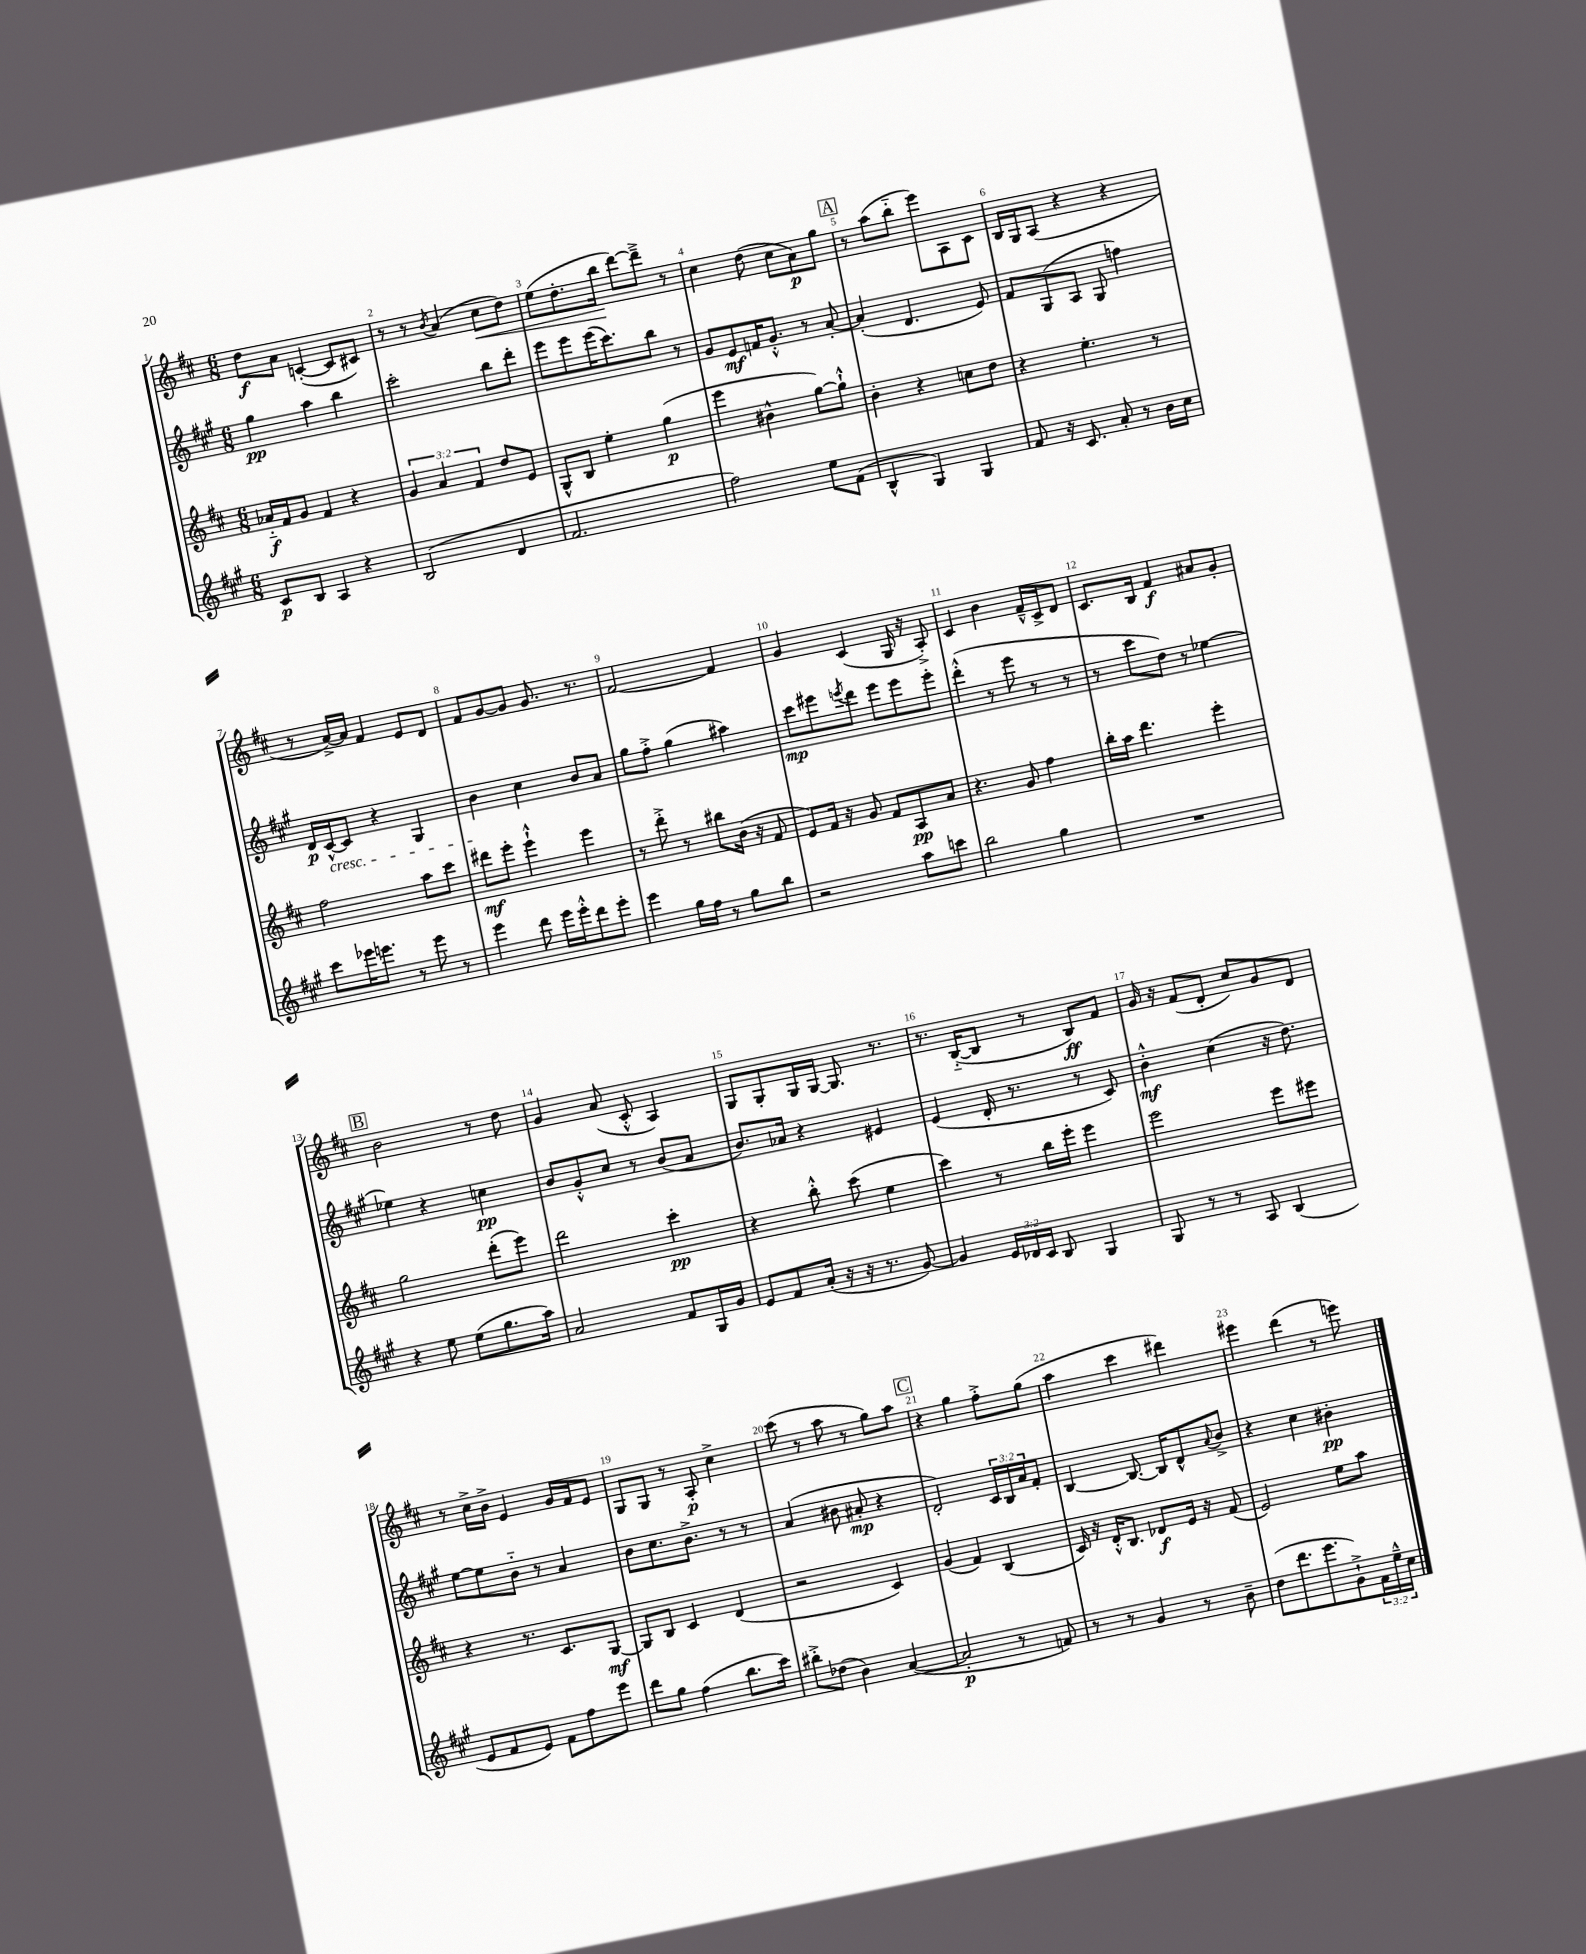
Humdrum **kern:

**kern	**dynam	**kern	**dynam	**kern	**dynam	**kern	**dynam
*part4	*part4	*part3	*part3	*part2	*part2	*part1	*part1
*staff4	*staff4	*staff3	*staff3	*staff2	*staff2	*staff1	*staff1
*clefG2	*	*clefG2	*	*clefG2	*	*clefG2	*
*k[f#c#g#]	*	*k[f#c#]	*	*k[f#c#g#]	*	*k[f#c#]	*
*M6/8	*	*M6/8	*	*M6/8	*	*M6/8	*
=1	=1	=1	=1	=1	=1	=1	=1
8c#/L	p	16a-X/LL	f	4gg#\	pp	8dd\L	f
.	.	16f#/J	.	.	.	.	.
8B/J	.	8g/J	.	.	.	8a\J	.
4A/	.	4f#/	.	4aa\	.	([4cn'/	.
4r	.	4r	.	4bb\	.	8c/L]	.
.	.	.	.	.	.	8c#X/J)	.
=2	=2	=2	=2	=2	=2	=2	=2
(2B/	.	6g/	.	2ccc#'\	.	8r	.
.	.	.	.	.	.	8r	.
.	.	6a/	.	.	.	.	.
.	.	.	.	.	.	8qb/	.
.	.	.	.	.	.	(4a/	.
.	.	6f#/	.	.	.	.	.
!	!	!	!	!	!	!	!LO:HP:b
4d/	.	8dd/L	.	8bb\L	.	8cc#\L	<
.	.	8e/J	.	8ddd'\J	.	8dd\J)	.
=3	=3	=3	=3	=3	=3	=3	=3
2.f#/	.	8G^^/L	.	8eee\L	.	(8ee\L	.
.	.	8B/J	.	8eee\	.	8.dd'\	.
.	.	4ee'\	.	(16eee\K	.	.	.
.	.	.	.	8.ccc#\)	.	16bb\Jk	.
.	.	.	.	.	.	[8ddd\L)	[
.	.	(4gg\	p	8bb\J	.	8ddd~^\J]	.
.	.	.	.	8r	.	8r	.
=4	=4	=4	=4	=4	=4	=4	=4
2ff#\)	.	4eee\	.	8g#/L	.	4cc#\	.
.	.	.	.	8e/	mf	.	.
.	.	4b#X^^\	.	16fn/K	.	(8dd\	.
.	.	.	.	8.g#'^^/J	.	.	.
.	.	.	.	.	.	8cc#\L	.
8ee\L	.	[8gg\L)	.	8r	.	8a\)	p
(8f#\J	.	8gg`^^\J]	.	[8a'/	.	8gg\J	.
!!LO:REH:place=s1:t=A
=5	=5	=5	=5	=5	=5	=5	=5
4B^^/	.	4b'\	.	(4a'/]	.	8r	.
.	.	.	.	.	.	(8aa\L	.
4G#/)	.	4r	.	4.d/	.	8bb\J	.
.	.	.	.	.	.	8eee\L)	.
4G#/	.	8ccn\L	.	.	.	8A\	.
.	.	8dd\J	.	8e/)	.	8c#\J	.
=6	=6	=6	=6	=6	=6	=6	=6
8f#/	.	4r	.	8f#/L	.	16B/LL	.
.	.	.	.	.	.	16G/J	.
16r	.	.	.	(8G#/	.	(8A/J	.
8.c#/	.	.	.	.	.	.	.
.	.	4.ee'\	.	8A/J	.	4r	.
8a'/	.	.	.	8G#/	.	.	.
8r	.	.	.	4ffn\)	.	4r	.
16b\LL	.	8r	.	.	.	.	.
16cc#\JJ	.	.	.	.	.	.	.
!!LO:LB:g=z
=7	=7	=7	=7	=7	=7	=7	=7
8ccc#\L	.	2ff#\	.	16d/LL	p	8r	.
!	!	!	!	!LO:TX:b:i:t=cresc.	!	!	!
.	.	.	.	[16c#^^/J	.	.	.
16eee-X\K	.	.	.	8c#/J]	.	[16a^/LL)	.
8.eeen\J	.	.	.	.	.	16a/JJ]	.
.	.	.	.	4r	.	4f#/	.
8r	.	.	.	.	.	.	.
8eee\	.	8aa\L	.	4G#/	.	8e/L	.
8r	.	8ccc#\J	.	.	.	8d/J	.
=8	=8	=8	=8	=8	=8	=8	=8
4eee\	.	8ddd#X\L	mf	4b\	.	8f#/L	.
.	.	8eee'\J	.	.	.	[8g/	.
8ddd\	.	4eee`^^\	.	4cc#\	.	8g/J]	.
16eee\LL	.	.	.	.	.	8.g/	.
16eee'^^\J	.	.	.	.	.	.	.
8ddd\	.	4eee\	.	8b/L	.	.	.
.	.	.	.	.	.	8.r	.
8eee'\J	.	.	.	8a/J	.	.	.
=9	=9	=9	=9	=9	=9	=9	=9
4eee\	.	8r	.	8gg#\L	.	[2f#/	.
.	.	8ddd'^\	.	8ff#'^\J	.	.	.
16gg#\LL	.	8r	.	(4gg#\	.	.	.
16ff#\JJ	.	.	.	.	.	.	.
8r	.	8bb#X\L	.	.	.	.	.
8gg#\L	.	(16b\Jk	.	4aa#X\)	.	4f#/]	.
.	.	16r	.	.	.	.	.
8bb\J	.	8f#/	.	.	.	.	.
=10	=10	=10	=10	=10	=10	=10	=10
2r	.	8e/L)	.	8ccc#\L	mp	4g/	.
.	.	16f#/Jk	.	8eee#X\	.	.	.
.	.	16r	.	.	.	.	.
.	.	.	.	8qeeen/	.	.	.
.	.	8g/	.	8ddd\J	.	(4c#/	.
.	.	8f#/L	.	8eee\L	.	.	.
8aa\L	.	8A/	pp	8eee\	.	16G/	.
.	.	.	.	.	.	16r	.
8cccn\J	.	8a/J	.	8eee'\J	.	8A'^/)	.
=11	=11	=11	=11	=11	=11	=11	=11
2bb\	.	4.r	.	(4ddd'^^\	.	4c#/	.
.	.	.	.	8r	.	4b\	.
.	.	8g/	.	8eee\	.	.	.
4gg#\	.	4ff#\	.	8r	.	16f#~^^/LL	.
.	.	.	.	.	.	16c#^/J	.
.	.	.	.	8r	.	8d/J	.
=12	=12	=12	=12	=12	=12	=12	=12
2.r	.	16bb'\LL	.	8r	.	8.c#/L	.
.	.	16aa\JJ	.	.	.	.	.
.	.	4.ddd\	.	8ccc#\L	.	.	.
.	.	.	.	.	.	16B/Jk	.
.	.	.	.	8dd\J)	.	4f#/	f
.	.	.	.	8r	.	.	.
.	.	4eee'\	.	[4ee-X\	.	8a#X/L	.
.	.	.	.	.	.	8g'/J	.
!!LO:LB:g=z
!!LO:REH:place=s1:t=B
=13	=13	=13	=13	=13	=13	=13	=13
4r	.	2gg\	.	4ee-X\]	.	2b\	.
8ee\	.	.	.	4r	.	.	.
(8ee\L	.	.	.	.	.	.	.
8.gg#\	.	(8ddd'\L	.	4ccn\	pp	8r	.
.	.	8eee\J)	.	.	.	8dd\	.
16aa\Jk)	.	.	.	.	.	.	.
=14	=14	=14	=14	=14	=14	=14	=14
2a/	.	2ddd\	.	8b/L	.	4g/	.
.	.	.	.	8g#'^^/	.	.	.
.	.	.	.	8cc#/J	.	(8a/	.
.	.	.	.	8r	.	8c#'^^/	.
8f#/L	.	4ccc#'\	pp	(8b/L	.	4A/)	.
16G#/L	.	.	.	8a/J	.	.	.
16g#/JJ	.	.	.	.	.	.	.
=15	=15	=15	=15	=15	=15	=15	=15
8e/L	.	4r	.	8.b/L)	.	8G/L	.
8f#/	.	.	.	.	.	8G'/	.
.	.	.	.	16a-X/Jk	.	.	.
(16a'/Jk	.	8bb'^^\	.	4r	.	16G/L	.
16r	.	.	.	.	.	[16G/JJ	.
16r	.	(8ccc#\	.	.	.	8.G/]	.
8.r	.	.	.	.	.	.	.
.	.	4ee\	.	4e#X/	.	.	.
.	.	.	.	.	.	8.r	.
[8g#/)	.	.	.	.	.	.	.
=16	=16	=16	=16	=16	=16	=16	=16
4g#/]	.	4ccc#\)	.	(4e/	.	8.r	.
.	.	.	.	.	.	([16B/KL	.
24e/LL	.	8r	.	16d'/	.	8B/J]	.
24d-X/	.	.	.	.	.	.	.
.	.	.	.	8.r	.	.	.
24c#/JJ	.	.	.	.	.	.	.
8B/	.	16bb\LL	.	.	.	8r	.
.	.	16eee'\JJ	.	.	.	.	.
4G#/	.	4eee\	.	8r	.	8B/L)	ff
.	.	.	.	8c#/)	.	8f#/J	.
=17	=17	=17	=17	=17	=17	=17	=17
8G#/	.	2eee\	.	4b'^^\	mf	16g/	.
.	.	.	.	.	.	16r	.
8r	.	.	.	.	.	(8f#/L	.
8r	.	.	.	(4cc#\	.	8d'/J	.
8A/	.	.	.	.	.	8cc#/L)	.
(4B/	.	8eee\L	.	16r	.	8g/	.
.	.	.	.	8.dd\)	.	.	.
.	.	8eee#X\J	.	.	.	8d/J	.
!!LO:LB:g=z
=18	=18	=18	=18	=18	=18	=18	=18
8e/L	.	4r	.	[8ee\L	.	8r	.
8f#/	.	.	.	8ee\]	.	16cc#^\LL	.
.	.	.	.	.	.	16b^\JJ	.
8e/J)	.	8.r	.	8b\J	.	4e/	.
8f#\L	.	.	.	8r	.	.	.
.	.	8.c#/L	.	.	.	.	.
8ff#\	.	.	.	4a/	.	16g/LL	.
.	.	.	.	.	.	16f#/J	.
8eee\J	.	[8G/J	mf	.	.	8e/J	.
=19	=19	=19	=19	=19	=19	=19	=19
8ddd\L	.	8G/L]	.	8b\L	.	8G/L	.
8gg#\J	.	8B/J	.	8.cc#\	.	8G/J	.
(4ff#\	.	4c#/	.	.	.	8r	.
.	.	.	.	8.b^\J	.	.	.
.	.	.	.	.	.	8A'/	p
8.bb\L	.	(4d/	.	8r	.	4cc#^\	.
.	.	.	.	8r	.	.	.
16ccc#\Jk)	.	.	.	.	.	.	.
=20	=20	=20	=20	=20	=20	=20	=20
8bb#X'^\L	.	2r	.	(4a/	.	(8ccc#\	.
(8dd-X\J	.	.	.	.	.	8r	.
4b\)	.	.	.	8b#X\	.	8aa\	.
.	.	.	.	8a#X'/	mp	8r	.
([4a/	.	4c#/)	.	4r	.	8gg\L)	.
.	.	.	.	.	.	8aa\J	.
!!LO:REH:place=s1:t=C
=21	=21	=21	=21	=21	=21	=21	=21
2a'/]	p	(4g/	.	2d'/)	.	4r	.
.	.	4f#/)	.	.	.	4gg\	.
8r	.	(4B/	.	24c#/LL	.	8ff#'^\L	.
.	.	.	.	24B/	.	.	.
.	.	.	.	24a/J	.	.	.
8fn/)	.	.	.	8f#'/J	.	(8gg\J	.
=22	=22	=22	=22	=22	=22	=22	=22
8r	.	16c#/)	.	[4B/	.	4aa\	.
.	.	16r	.	.	.	.	.
8r	.	16d'^^/KL	.	.	.	.	.
.	.	8.B/J	.	.	.	.	.
4g#/	.	.	.	8.B/_	.	4ccc#\	.
.	.	8d-X/L	f	.	.	.	.
.	.	.	.	16B/KL]	.	.	.
8r	.	16e/Jk	.	8d^^/	.	4ddd#X\)	.
.	.	16r	.	.	.	.	.
.	.	.	.	8qqa/	.	.	.
8b~\	.	(8f#/	.	8b^/J	.	.	.
=23	=23	=23	=23	=23	=23	=23	=23
(8dd\L	.	2e/)	.	4r	.	4eee#X\	.
8.ddd\	.	.	.	.	.	.	.
.	.	.	.	4cc#\	.	(4ddd\	.
8.eee\	.	.	.	.	.	.	.
8g#`^\)	.	8ee\L	.	4b#X'\	pp	8r	.
24f#\L	.	8aa\J	.	.	.	8eeen\)	.
24ee~^^\	.	.	.	.	.	.	.
24cc#\JJ	.	.	.	.	.	.	.
==	==	==	==	==	==	==	==
*-	*-	*-	*-	*-	*-	*-	*-
